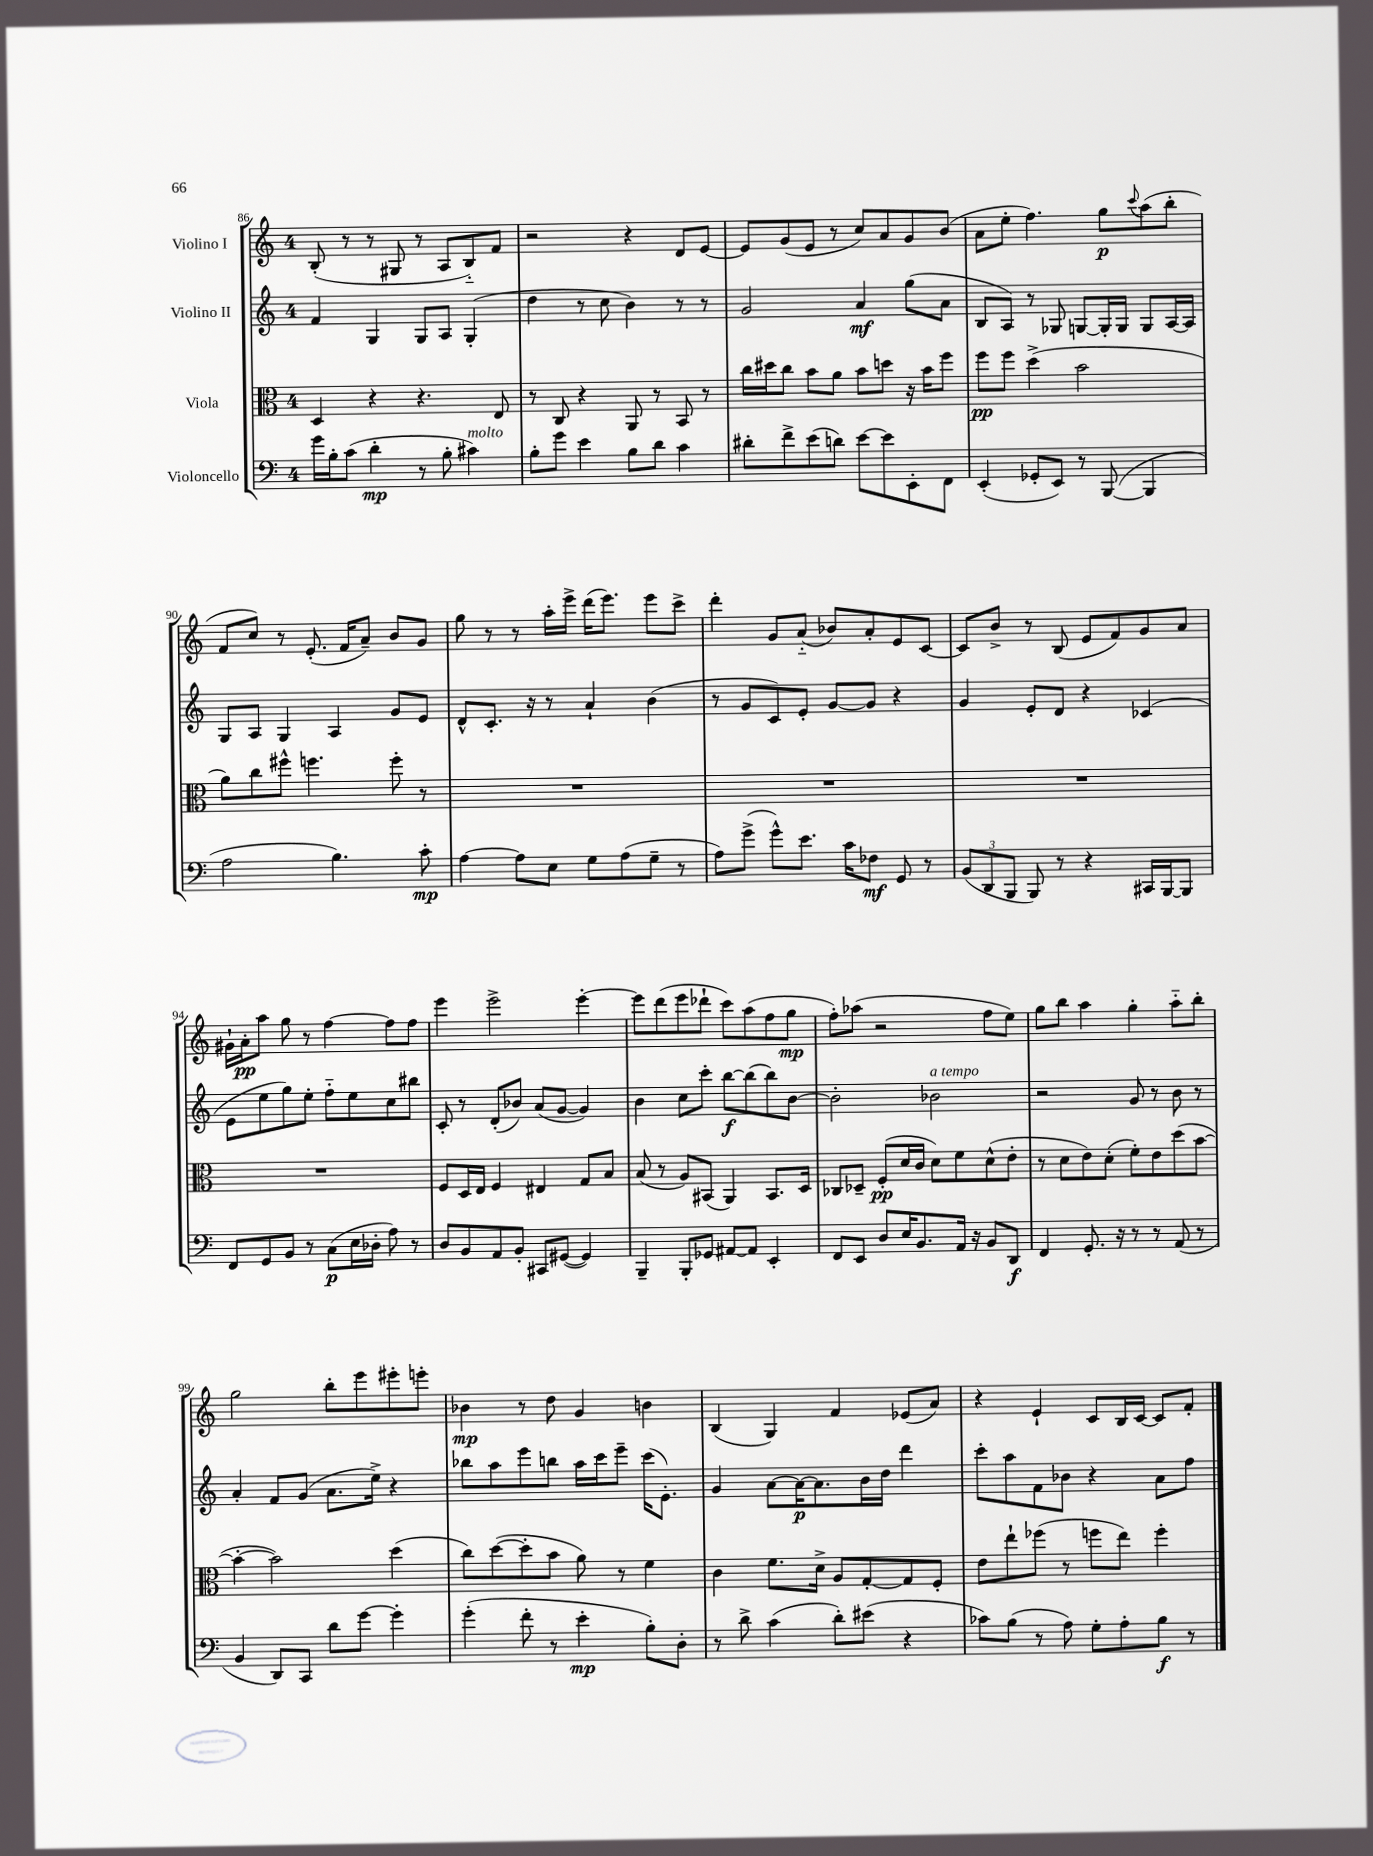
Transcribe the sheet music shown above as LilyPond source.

<<
\new StaffGroup <<
\new Staff = "s0" \with { instrumentName = "Violino I" } {
    \clef treble \key c \major \once \override Staff.TimeSignature.style = #'single-digit \time 4/4
    b8-.( r8 r8 gis8 r8 a8 b8-_) f'8 |
    r2 r4 d'8 e'8~ |
    e'8 g'8( e'8 r8 c''8) a'8 g'8 b'8( |
    a'8 e''8-. f''4.) g''8\p \appoggiatura { c'''8 } a''8( b''8-. |
    f'8 c''8) r8 e'8.-.( f'16 a'8--) b'8 g'8 |
    g''8 r8 r8 a''16-. e'''16-> d'''16( e'''8.) e'''8 c'''8-> |
    d'''4-. g'8 a'8-_( bes'8) a'8-. e'8 c'8~ |
    c'8 b'8-> r8 b8( e'8 f'8) g'8 a'8 |
    gis'16-! a'16-.\pp a''8 g''8 r8 f''4~ f''8 f''8 |
    e'''4 e'''2-> e'''4~-. |
    e'''8 d'''8( e'''8 des'''8-! c'''8) a''8( f''8 g''8\mp |
    f''8-.) aes''8( r2 f''8 e''8) |
    g''8 b''8 a''4 g''4-. a''8-_ b''8-. |
    g''2 b''8-. e'''8 eis'''8-. e'''8-. |
    bes'4\mp r8 d''8 g'4 b'4 |
    b4( g4) f'4 ees'8( a'8) |
    r4 e'4-! c'8 b16 c'16~ c'8 f'8-. \bar "|." |
}
\new Staff = "s1" \with { instrumentName = "Violino II" } {
    \clef treble \key c \major \once \override Staff.TimeSignature.style = #'single-digit \time 4/4
    f'4 g4 g8 a8 g4-.( |
    d''4 r8 c''8 b'4) r8 r8 |
    g'2 a'4\mf g''8( a'8 |
    b8 a8) r8 ges8 g8~ g16-. g16 g8 a16~ a16 |
    g8 a8 g4 a4 g'8 e'8 |
    d'8-^ c'8.-. r16 r8 a'4-! b'4( |
    r8 g'8 c'8) e'8-. g'8~ g'8 r4 |
    g'4 e'8-. d'8 r4 ces'4( |
    e'8 e''8 g''8) e''8-. f''8-_ e''8 c''8 bis''8 |
    c'8-. r8 d'8-.( bes'8) a'8( g'8~ g'4) |
    b'4 c''8 c'''8-. b''8~\f b''8( b''8) b'8~ |
    b'2-. bes'2^\markup { \italic "a tempo" } |
    r2 g'8 r8 b'8 r8 |
    a'4-. f'8 g'8( a'8. e''16->) r4 |
    bes''8 a''8 e'''8 b''8 a''16 c'''16 e'''8-- c'''16( e'8.-.) |
    g'4 a'8~ a'16~\p a'8. b'16 d''16 d'''4 |
    c'''8-. a''8 f'8 bes'8 r4 a'8 f''8 \bar "|." |
}
\new Staff = "s2" \with { instrumentName = "Viola" } {
    \clef alto \key c \major \once \override Staff.TimeSignature.style = #'single-digit \time 4/4
    d4 r4 r4. e8 |
    r8 c8 r4 a,8 r8 b,8 r8 |
    c''16 dis''16 c''8 b'8 a'8 b'8 d''8 r16 b'16 f''8 |
    f''8\pp f''8 d''4->( b'2 |
    a'8) c''8 fis''8-^ f''4. f''8-. r8 |
    R1 |
    R1 |
    R1 |
    R1 |
    f8 d16 e16 f4 eis4 g8 b8 |
    b8( r8 a8) bis,8( a,4) bis,8. d16 |
    ces8 des8-- f8-.\pp( d'16 c'16 d'8) f'8 d'8-^( e'8-. |
    r8 d'8 e'8) d'8-.( f'8-.) e'8 d''8( b'8~ |
    b'4~-. b'2) d''4( |
    c''8) d''8~( d''8-. b'8 a'8) r8 f'4 |
    c'4 f'8. d'16-> a8 g8~-. g8 f8-. |
    e'8 e''8-! fes''8( r8 f''8 e''8) f''4-. \bar "|." |
}
\new Staff = "s3" \with { instrumentName = "Violoncello" } {
    \clef bass \key c \major \once \override Staff.TimeSignature.style = #'single-digit \time 4/4
    g'16 b16-. c'8( d'4-.\mp r8 b8-. cis'4^\markup { \italic "molto" }) |
    b8-. g'8 e'4 b8 d'8 c'4 |
    dis'8-. f'8-> e'8( d'8) e'8~ e'8 e,8-. f,8 |
    e,4-.( ges,8-. e,8) r8 b,,8~( b,,4 |
    a2 b4.) c'8-.\mp |
    a4~ a8 e8 g8 a8( g8-- r8 |
    a8) g'8->( g'8-^) e'8. c'16 fes8\mf g,8 r8 |
    \tuplet 3/2 { b,8( d,8 b,,8 } b,,8) r8 r4 cis,16 b,,16~ b,,8 |
    f,8 g,8 b,8 r8 c8\p( e16 des16-. a8) r8 |
    d8 b,8 a,8 b,8-. cis,8 gis,8~( gis,4) |
    b,,4-- b,,8-. ges,8 ais,8~ ais,8 e,4-. |
    f,8 e,8 d8 e16 b,8. a,16 r16 b,8 d,8\f |
    f,4 g,8.-. r16 r8 r8 a,8( r8 |
    b,4 d,8) c,8 d'8 g'8~ g'4-. |
    g'4-.( f'8-. r8 e'4-.\mp b8-.) d8-. |
    r8 d'8-> c'4( d'8-.) eis'8( r4 |
    ces'8) b8( r8 a8) g8-. a8-. b8\f r8 \bar "|." |
}
>>
>>
\layout { \context { \Score currentBarNumber = #86 } }
